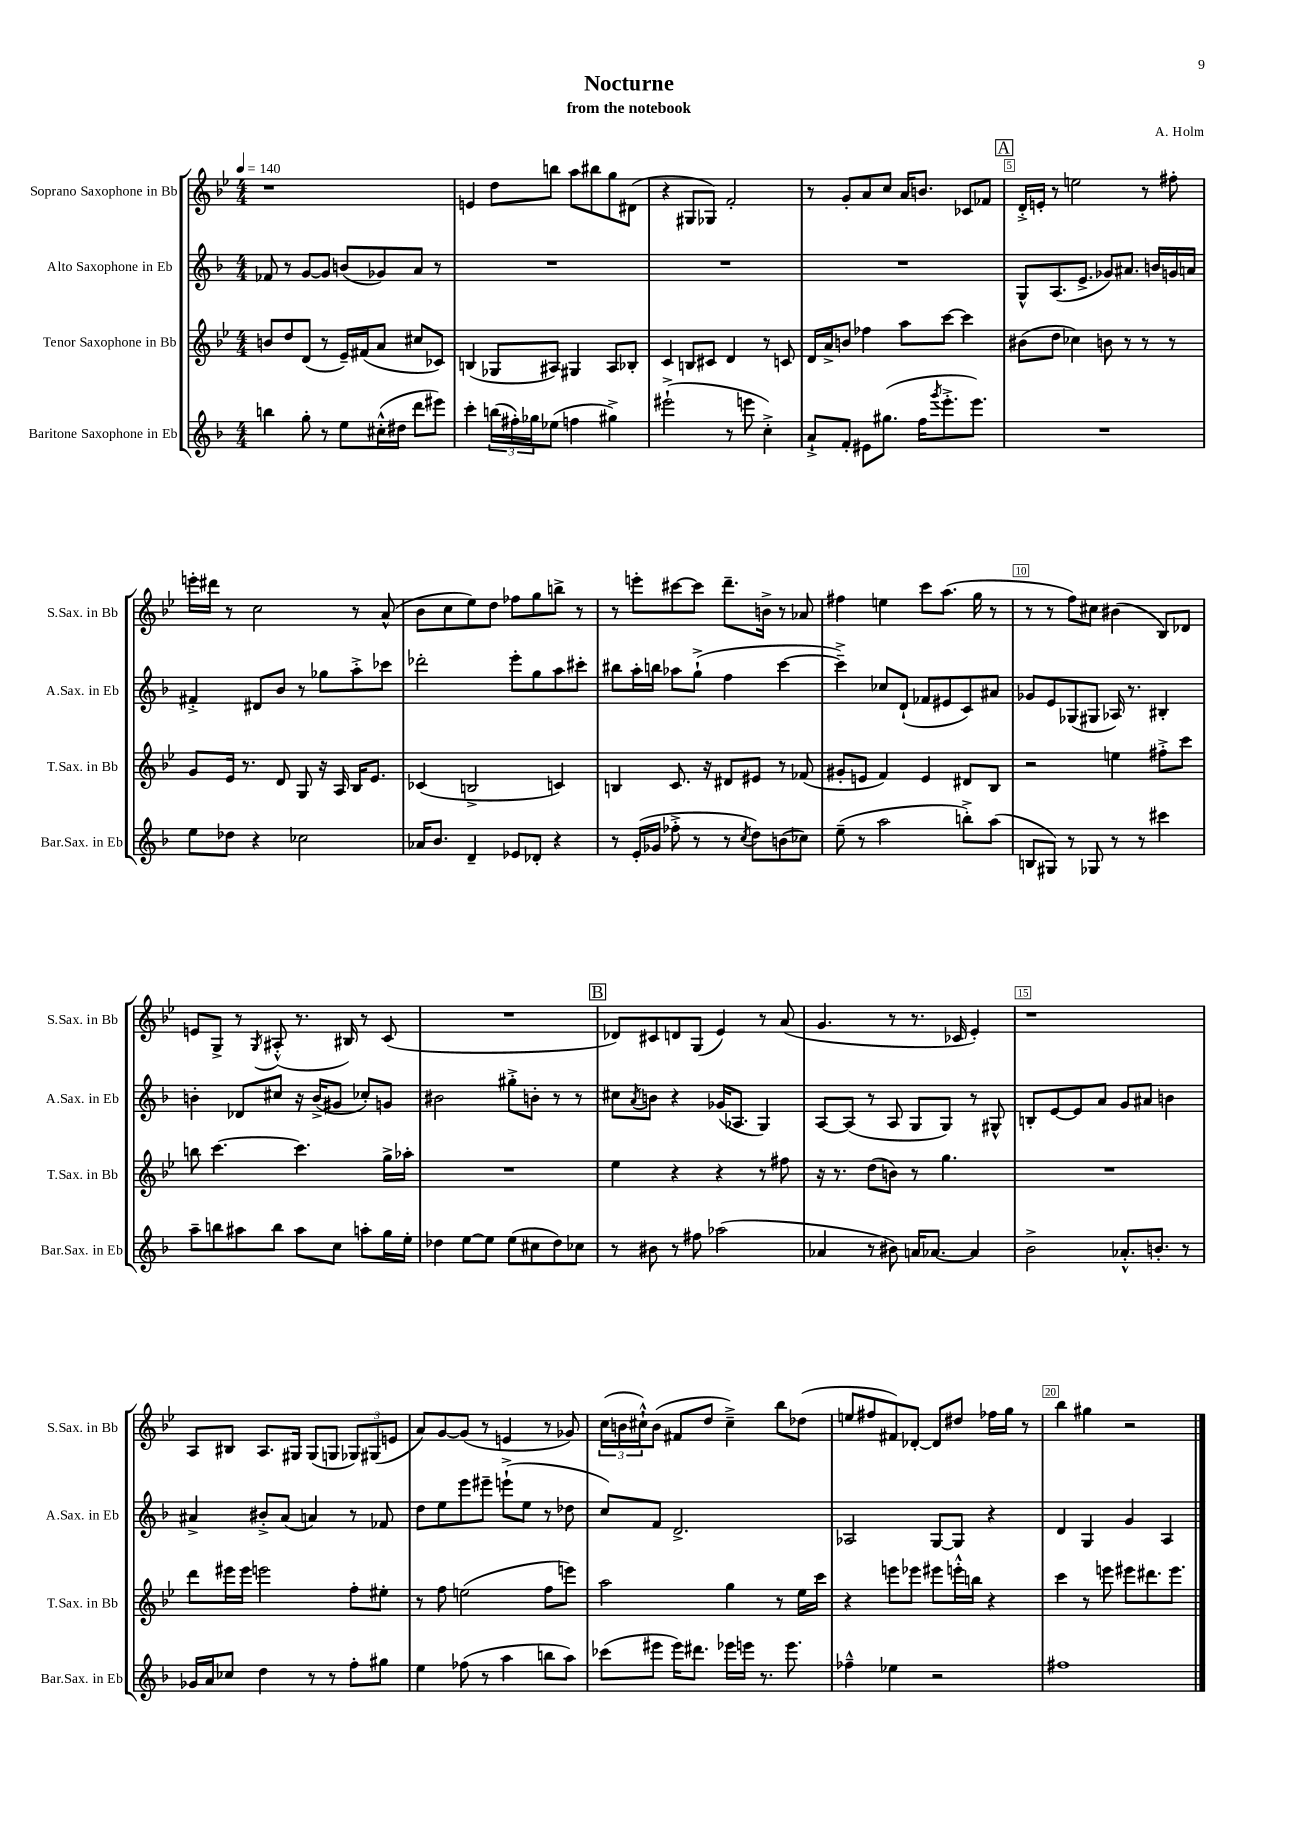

**kern	**kern	**kern	**kern
*staff4	*staff3	*staff2	*staff1
*clefG2	*clefG2	*clefG2	*clefG2
*k[b-]	*k[b-e-]	*k[b-]	*k[b-e-]
*M4/4	*M4/4	*M4/4	*M4/4
*MM140	*MM140	*MM140	*MM140
4bb	8b	8f-	1r
.	8dd	8r	.
8gg'	(8d	[8g	.
8r	8r	8g]	.
8ee	16e-~)	(8b	.
.	(16f#	.	.
(16cc#'^^	8a	8g-)	.
16dd#	.	.	.
8ddd	8cc#	8a	.
8eee#)	8c-)	8r	.
=	=	=	=
4ccc'	(4B	1r	4e
(24bb	8G-	.	8dd
24ff#')	.	.	.
24gg-	.	.	.
(8ee-	8A#)	.	8bb
4ff	4G#	.	8aa
.	.	.	8bb#
4gg#^)	8A#	.	8gg
.	8B-'	.	(8d#
=	=	=	=
(2eee#`^	4c	1r	4r
.	8B	.	8G#
.	8c#	.	8G-)
8r	4d	.	2f'
8eee	.	.	.
4cc'^)	8r	.	.
.	8c	.	.
=	=	=	=
8a`^	16d	1r	8r
.	16a^	.	.
8f'	8b	.	8g'
8e#	4ff-	.	8a
(8.gg#	.	.	8cc
.	8aa	.	16a
16ff	.	.	8.b
8qggg	.	.	.
8.eee'^	[8ccc	.	.
.	4ccc]	.	8c-
8.eee)	.	.	.
.	.	.	8f-
=	=	=	=
1r	(8b#	8G^^	16d'^
.	.	.	16e'
.	8dd	(8.A	8r
.	4cc-)	.	2ee
.	.	8.e^	.
.	8b	8g-)	.
.	8r	8.a#	.
.	8r	.	8r
.	.	16b	.
.	8r	16g	8ff#'
.	.	16a	.
=	=	=	=
8ee	8g	4f#'^	16eee'
.	.	.	16ddd#
8dd-	16e-	.	8r
.	8.r	.	.
4r	.	8d#	2cc
.	8d	8b-	.
2cc-	8G	8r	.
.	16r	8gg-	.
.	16A	.	.
.	16B-	8aa'^	8r
.	8.e-	.	.
.	.	8ccc-	(8a^^
=	=	=	=
16a-	(4c-	2ddd-'	8b-
8.b-	.	.	.
.	.	.	8cc
4d~	2B^	.	8ee-)
.	.	.	8dd
8e-	.	8eee'	8ff-
8d-'	.	8gg	8gg
4r	4c)	8aa	8bb^
.	.	8ccc#'	8r
=	=	=	=
8r	4B	8bb#	8r
(16e'	.	16aa'	8eee'
16g-	.	16bb	.
8ff-'^	8.c	8aa-	[8ccc#
8r	.	(8gg`^	8ccc#]
.	16r	.	.
8r	8d#	4ff	8.ddd~
8qcc	.	.	.
8dd)	8e#	.	.
.	.	.	16b^
(8b	8r	[4ccc	8r
8cc-)	(8f-	.	8a-
=	=	=	=
(8ee~	8g#'	4ccc~^])	4ff#
8r	8e	.	.
2aa	4f)	8cc-	4ee
.	.	(8d`	.
.	4e	8f-	8ccc
.	.	8e#	(8.aa
8bb'^)	8d#	8c)	.
.	.	.	16gg
(8aa	8B-	8a#	8r
=	=	=	=
8B	2r	8g-	8r
8G#)	.	8e	8r
8r	.	(8G-	8ff)
8G-	.	8G#	8cc#
8r	4ee	16A-)	(4b#
.	.	8.r	.
8r	.	.	.
4ccc#	8ff#'^	4B#'	8B-)
.	8ccc	.	8d-
=	=	=	=
8aa~	8bb	4b'	8e
8bb	[4.ccc	.	8G^
8aa#	.	8d-	8r
.	.	.	8qG
8bb	.	8cc#	(8A#'^^
8aa#	4.ccc]	16r	8.r
.	.	(16b^	.
8cc	.	8g#	.
.	.	.	16B#)
8aa'	.	8cc-')	8r
16gg	16gg^	8g	(8c
16ee'	16aa-'	.	.
=	=	=	=
4dd-	1r	2b#	1r
[8ee	.	.	.
8ee]	.	.	.
(8ee	.	8gg#'^	.
8cc#	.	8b'	.
8dd-)	.	8r	.
8cc-	.	8r	.
=	=	=	=
8r	4ee-	8cc#	8d-)
.	.	8qa	.
8b#	.	8b	8c#
8r	4r	4r	8d
8ff#	.	.	(8G
(2aa-	4r	(16g-	4e-)
.	.	8.A-	.
.	8r	4G)	8r
.	8ff#	.	(8a
=	=	=	=
4a-	16r	[8A	4.g
.	8.r	.	.
.	.	(8A]	.
8r	(8dd	8r	.
8b#)	8b)	8A	8r
16a	8r	8G	8.r
[8.a-	.	.	.
.	4.gg	8G)	.
.	.	.	16c-
4a-]	.	8r	4e-')
.	.	8G#^^	.
=	=	=	=
2b-^	1r	8B'	1r
.	.	[8e	.
.	.	8e]	.
.	.	8a	.
8.a-'^^	.	8g	.
.	.	8a#	.
8.b'	.	.	.
.	.	4b	.
8r	.	.	.
=	=	=	=
16g-	8ddd	4a#^	8A
16a	.	.	.
8cc-	16eee#	.	8B#
.	16eee#	.	.
4dd	2eee	8b#'^	8.A
.	.	(8a#	.
.	.	.	16G#
8r	.	4a)	(8G#
8r	.	.	8G
8ff'	8ff'	8r	12G-)
.	.	.	(12G#
8gg#	8ee#'	8f-	.
.	.	.	12e
=	=	=	=
4ee	8r	8dd	8a)
.	8ff	8ee	[8g
(8ff-	(2ee	8eee	(8g]
8r	.	8eee#~	8r
4aa	.	(8eee`^	4e
.	.	8ee	.
8bb	8ff	8r	8r
8aa)	8eee)	8dd-	8g-)
=	=	=	=
(8ccc-	2aa	8cc)	(24cc
.	.	.	24b
.	.	.	24cc#`^^)
8eee#	.	8f	(8b
16eee#)	.	2.d^	8f#
8.ddd#	.	.	.
.	.	.	8dd
16eee-	4gg	.	4cc#~^)
16eee	.	.	.
8.r	.	.	.
.	8r	.	8bb-
8.eee	.	.	.
.	16ee-	.	(8dd-
.	16ccc	.	.
=	=	=	=
4ff-~^^	4r	2A-	8ee
.	.	.	8ff#
4ee-	8eee	.	8f#)
.	8eee-	.	[8d-'
2r	8eee#	[8G	8d-]
.	16eee'^^	8G]	8dd#
.	16bb	.	.
.	4r	4r	16ff-
.	.	.	16gg
.	.	.	8r
=	=	=	=
1ff#	4ccc	4d	4bb-
.	8r	4G	4gg#
.	8eee	.	.
.	8eee#	4g	2r
.	8.ddd#	.	.
.	.	4A	.
.	8.eee#	.	.
==	==	==	==
*-	*-	*-	*-
